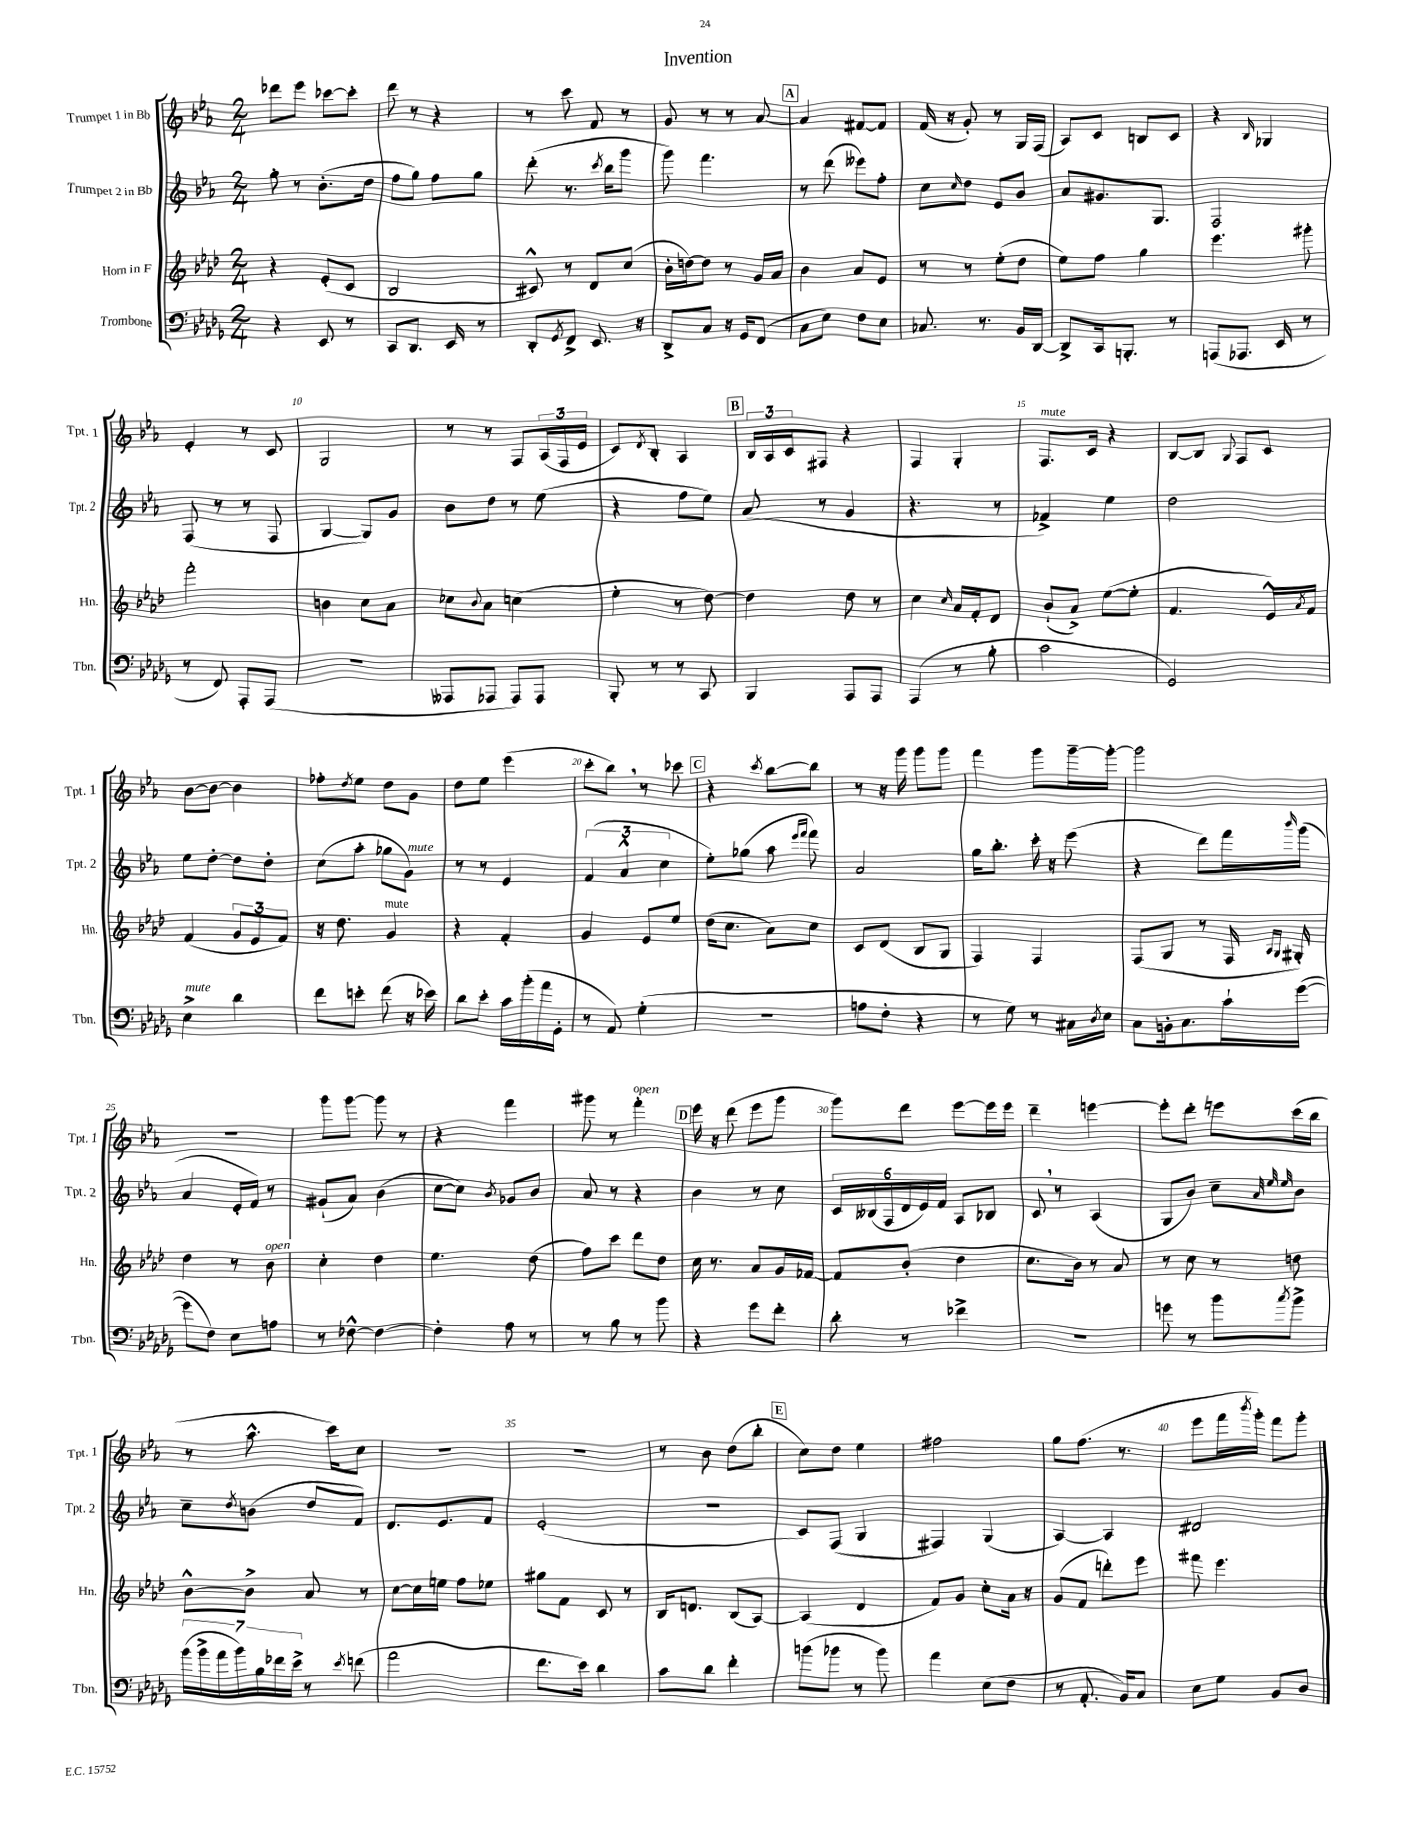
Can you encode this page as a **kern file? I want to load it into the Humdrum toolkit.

**kern	**kern	**kern	**kern
*part4	*part3	*part2	*part1
*staff4	*staff3	*staff2	*staff1
*I"Trombone	*I"Horn in F	*I"Trumpet 2 in Bb	*I"Trumpet 1 in Bb
*I'Tbn.	*I'Hn.	*I'Tpt. 2	*I'Tpt. 1
*clefF4	*clefG2	*clefG2	*clefG2
*k[b-e-a-d-g-]	*k[b-e-a-d-]	*k[b-e-a-]	*k[b-e-a-]
*M2/4	*M2/4	*M2/4	*M2/4
=1	=1	=1	=1
4r	4r	8gg'\	8ddd-X\L
.	.	8r	8eee-\J
8EE-/	(8e-'/L	(8.b-'\L	[8ccc-X\L
8r	8c/J	.	8ccc-'\J]
.	.	16dd\Jk	.
=2	=2	=2	=2
8CC/L	2B-/	8ff\L	8ddd\
8.DD-/J	.	8gg\J)	8r
.	.	8ff\L	4r
16EE-/	.	.	.
8r	.	8gg\J	.
=3	=3	=3	=3
8DD-'/L	8c#X^^/)	(8ddd'\	8r
8qGG-/	.	.	.
8FF^/J	8r	8.r	8ccc\
8.EE-/	8d-/L	.	8f/
.	.	8qccc/	.
.	.	16bb-\KL	.
.	(8cc/J	8ggg\J	8r
16r	.	.	.
=4	=4	=4	=4
8DD-^/L	16b-'\LL	8ggg\)	8g/
.	[16ddn\J)	.	.
8C/J	8dd\J]	4.fff\	8r
16r	8r	.	8r
16GG-/KL	.	.	.
(8FF/J	16g/LL	.	[8a-/
.	16a-/JJ	.	.
!!LO:REH:place=s1:t=A
=5	=5	=5	=5
8C\L	4b-\	8r	4a-/]
8E-\J)	.	(8ddd\	.
8F\L	8a-/L	8eee--X\L)	[8f#X/L
8E-\J	8e-/J	8ff'\J	8f#/J]
=6	=6	=6	=6
8.C-X/	8r	8cc\L	(16f/
.	.	.	16r
.	.	16qqcc/	.
.	8r	8dd\J	8g'/)
8.r	.	.	.
.	(8ee-'\L	8e-/L	8r
16BB-/LL	8dd-\J	8b-/J	16G/LL
[16DD-/JJ	.	.	(16F/JJ
=7	=7	=7	=7
8DD-^/L]	8ee-\L)	8a-/L	8A-/L)
16CC/k	8ff\J	8.g#X/	8c/J
8.BBBn'/J	.	.	.
.	4gg\	.	8Bn/L
.	.	8.G/J	.
8r	.	.	8c/J
=8	=8	=8	=8
(8AAAn/L	4.eee-\	2F/	4r
8.AAA-X/J	.	.	.
.	.	.	16qqB-/
.	.	.	4G-X/
16EE-/	.	.	.
8r	8ggg#X'\	.	.
!!LO:LB:g=z
=9	=9	=9	=9
8r	2fff'\	(8F/	4e-'/
8FF/)	.	8r	.
8AAA-'/L	.	8r	8r
(8AAA-/J	.	8F/	8c/
=10	=10	=10	=10
2r	4bn\	[4G/	2G/
.	8cc\L	8G/L])	.
.	8a-\J	8g/J	.
=11	=11	=11	=11
8AAA--X/L	8cc-X\L	8b-\L	8r
.	8qqb-/	.	.
8AAA-X/J	8a-\J	8dd\J	8r
8AAA-/L)	(4ccn\	8r	8F/L
8AAA-/J	.	(8ee-\	(24A-/L
.	.	.	24F/
.	.	.	24e-/JJ
=12	=12	=12	=12
8BBB-'/	4ee-'\	4r	8c/L)
.	.	.	8qd/
8r	.	.	8B-'/J
8r	8r	8ff\L	4A-/
8CC/	[8dd-\)	8ee-\J)	.
!!LO:REH:place=s1:t=B
=13	=13	=13	=13
4BBB-/	4dd-\]	(8a-/	24B-/LL
.	.	.	24A-/
.	.	.	24c/J
.	.	8r	8F#X/J
8AAA-/L	8dd-\	4g/	4r
8AAA-/J	8r	.	.
=14	=14	=14	=14
(4AAA-/	4cc\	4.r	4F/
.	16qqcc/	.	.
8r	16a-/LL	.	4G'/
.	16f'/J	.	.
8B-'\	8d-/J	8r	.
=15	=15	=15	=15
!	!	!	!LO:TX:a:i:t=mute
2c\	(8b-`/L	4f-X^/)	8.F/L
.	8a-^/J)	.	.
.	.	.	16c/Jk
.	([8ee-\L	4ee-\	4r
.	8ee-'\J]	.	.
=16	=16	=16	=16
2GG-/)	4.f/	2dd\	[8B-/L
.	.	.	8B-/J]
.	.	.	8qqG/
.	.	.	8F/L
.	16e-^^/LL)	.	8c/J
.	8qa-/	.	.
.	16f/JJ	.	.
!!LO:LB:g=z
=17	=17	=17	=17
!LO:TX:a:i:t=mute	!	!	!
4E-^\	(4f/	8ee-\L	[8b-\L
.	.	[8dd'\J	8b-\J_
4d-\	12g/L	8dd\L]	4b-\]
.	12e-/	.	.
.	.	8dd'\J	.
.	12f/J)	.	.
=18	=18	=18	=18
8f\L	16r	(8cc\L	8ff-X'\L
.	8.dd-\	.	.
.	.	.	8qdd/
8en'\J	.	8aa-'\J	8ee-\J
!	!LO:TX:a:i:t=mute	!	!
(8f\	4g/	8gg-X\L	8dd\L
!	!	!LO:TX:a:i:t=mute	!
16r	.	8g\J)	8g\J
16e-X\)	.	.	.
=19	=19	=19	=19
8d-\L	4r	8r	8dd\L
8e-'\J	.	8r	8ee-\J
16c\LL	4f'/	4e-/	(4eee-\
(16b-'\	.	.	.
16a-\	.	.	.
16GG-'\JJ	.	.	.
=20	=20	=20	=20
8r	4g/	(6f/	8ccc'\L
8AA-/)	.	.	8bb-,\J)
.	.	6a-^^/	.
(4G-'\	8e-/L	.	8r
.	.	6cc\	.
.	8ee-/J	.	8ccc-X\
!!LO:REH:place=s1:t=C
=21	=21	=21	=21
2r	(16dd-\KL	8ee-'\L)	4r
.	8.cc\J	.	.
.	.	(8gg-X\J	.
.	.	.	8qccc/
.	8a-\L)	8aa-\	[8bb-\L
.	.	16qqeee-/LL	.
.	.	16qqfff/JJ	.
.	8cc\J	8fff\)	8bb-\J]
=22	=22	=22	=22
8An\L	8c/L	2a-/	8r
8F'\J	(8d-/J	.	16r
.	.	.	16ggg\
4r	8B-/L	.	8ggg\L
.	8G/J	.	8ggg\J
=23	=23	=23	=23
8r	4F/)	16gg\KL	4fff\
.	.	8.bb-'\J	.
8G-\)	.	.	.
8r	4F/	16ccc'\	8ggg\L
.	.	16r	.
16C#X\LL	.	(8eee-\	[16ggg~\L
8qD-/	.	.	.
16E-\JJ	.	.	16ggg'\JJ_
=24	=24	=24	=24
8C\L	(8F/L	4r	2ggg\]
16BBn'\k	8G/J	.	.
8.C\	.	.	.
.	8r	8ddd\L)	.
16c`\L	16F/	16fff\L	.
.	16qqA-/LL	.	.
.	16qqG/JJ	16qqbbb-/	.
([16g-\JJ	16G#X'/)	(16ggg\JJ	.
!!LO:LB:g=z
=25	=25	=25	=25
8g-\L]	4dd-\	4a-/	2r
8F\J)	.	.	.
8E-\L	8r	16e-'/LL	.
.	.	16f/JJ)	.
!	!LO:TX:a:i:t=open	!	!
8An\J	8b-\	8r	.
=26	=26	=26	=26
8r	4cc'\	(8g#X`/L	8ggg\L
[8F-X^^\	.	8a-/J)	[8ggg\J
4F-\_	4dd-\	(4b-\	8ggg\]
.	.	.	8r
=27	=27	=27	=27
4F-'\]	4.ee-\	[8cc\L	4r
.	.	8cc\J])	.
.	.	8qb-/	.
8A-\	.	8g-X/L	4fff\
8r	(8dd-\	8b-/J	.
=28	=28	=28	=28
8r	8ff\L)	8a-/	8ggg#X\
8B-\	8ccc\J	8r	8r
!	!	!	!LO:TX:a:i:t=open
8r	8ddd-\L	4r	4fff'\
8b-\	8dd-\J	.	.
!!LO:REH:place=s1:t=D
=29	=29	=29	=29
4r	16cc\	4b-\	16eee-\
.	8.r	.	16r
.	.	.	(8ddd\
8g-\L	8a-/L	8r	8eee-\L
8f'\J	16g/L	8cc\	8ggg\J
.	[16f-X/JJ	.	.
=30	=30	=30	=30
8d-'\	8f-/L]	24c/LL	8ggg\L)
.	.	(24B--X/	.
.	.	24F/	.
8r	(8b-'/J	24d/	8ddd\J
.	.	24e-/)	.
.	.	24f/JJ	.
4f-X^\	4dd-\	8A-/L	[8eee-\L
.	.	8B-X/J	16eee-\L]
.	.	.	16eee-\JJ
=31	=31	=31	=31
2r	8.cc\L	8c,/	4ddd~\
.	.	8r	.
.	16b-\Jk)	.	.
.	8r	(4A-/	[4eeen\
.	8a-/	.	.
=32	=32	=32	=32
8gn\	8r	8G/L	8eee'\L]
8r	8cc\	8b-/J)	8ddd'\J
8b-\L	8r	8cc~\L	8eeen\L
.	.	32qqa-/	.
.	.	32qqee-/	.
8qcc/	.	32qqee-/	.
8b-^\J	8ddn\	8b-\J	(16ccc\L
.	.	.	16bb-\JJ
!!LO:LB:g=z
=33	=33	=33	=33
(28b-\LL	[8b-^^\L	8cc~\L	8r
28b-^\	.	.	.
28a-\	.	.	.
28b-\)	.	.	.
.	.	8qdd/	.
.	8b-^\J]	(8bn\J	8.aa-^^\
28B-\	.	.	.
28f-X\	.	.	.
28e-^\JJ	.	.	.
8r	8a-/	8dd/L	.
.	.	.	16ccc\KL)
8qe-/	.	.	.
(8fn\	8r	8f/J)	8cc\J
=34	=34	=34	=34
2a-\	[8cc\L	8.d/L	2r
.	16cc\L]	.	.
.	16een\JJ	8.e-/	.
.	8ff\L	.	.
.	8ee-X\J	8f/J	.
=35	=35	=35	=35
8.f\L	8gg#X\L	(2e-'/	2r
.	8f\J	.	.
16e-\Jk)	.	.	.
4d-\	8c/	.	.
.	8r	.	.
=36	=36	=36	=36
8c\L	16B-/KL	2r	8r
.	8.dn/J	.	.
8d-\J	.	.	8b-\
4f'\	(8B-/L	.	(8dd\L
.	[8A-/J)	.	8bb-'\J
!!LO:REH:place=s1:t=E
=37	=37	=37	=37
(8bn\L	(4A-/]	8c/L)	8cc\L)
8b-X\J	.	(8F/J	8dd\J
8r	4d-/	4G/	4ee-\
8b-\)	.	.	.
=38	=38	=38	=38
4a-\	8f/L)	4F#X/)	2ff#X\
.	8g/J	.	.
(8E-\L	8cc'\L	(4G/	.
8F\J	16a-\Jk	.	.
.	16r	.	.
=39	=39	=39	=39
8r	(8g/L	[4A-/)	8gg\L
8.AA-'/	8f/J	.	(8.ff\J
.	8dddn'\L)	4A-/]	.
16BB-/KL)	.	.	8.r
8C/J	8eee-\J	.	.
=40	=40	=40	=40
8E-\L	8fff#X\	2d#X/	8eee-\L
8G-\J	4.eee-\	.	16fff\L
.	.	.	8qbbb-/
.	.	.	16ggg'\JJ)
8BB-/L	.	.	8fff\L
8D-/J	.	.	8ggg'\J
==	==	==	==
*-	*-	*-	*-
